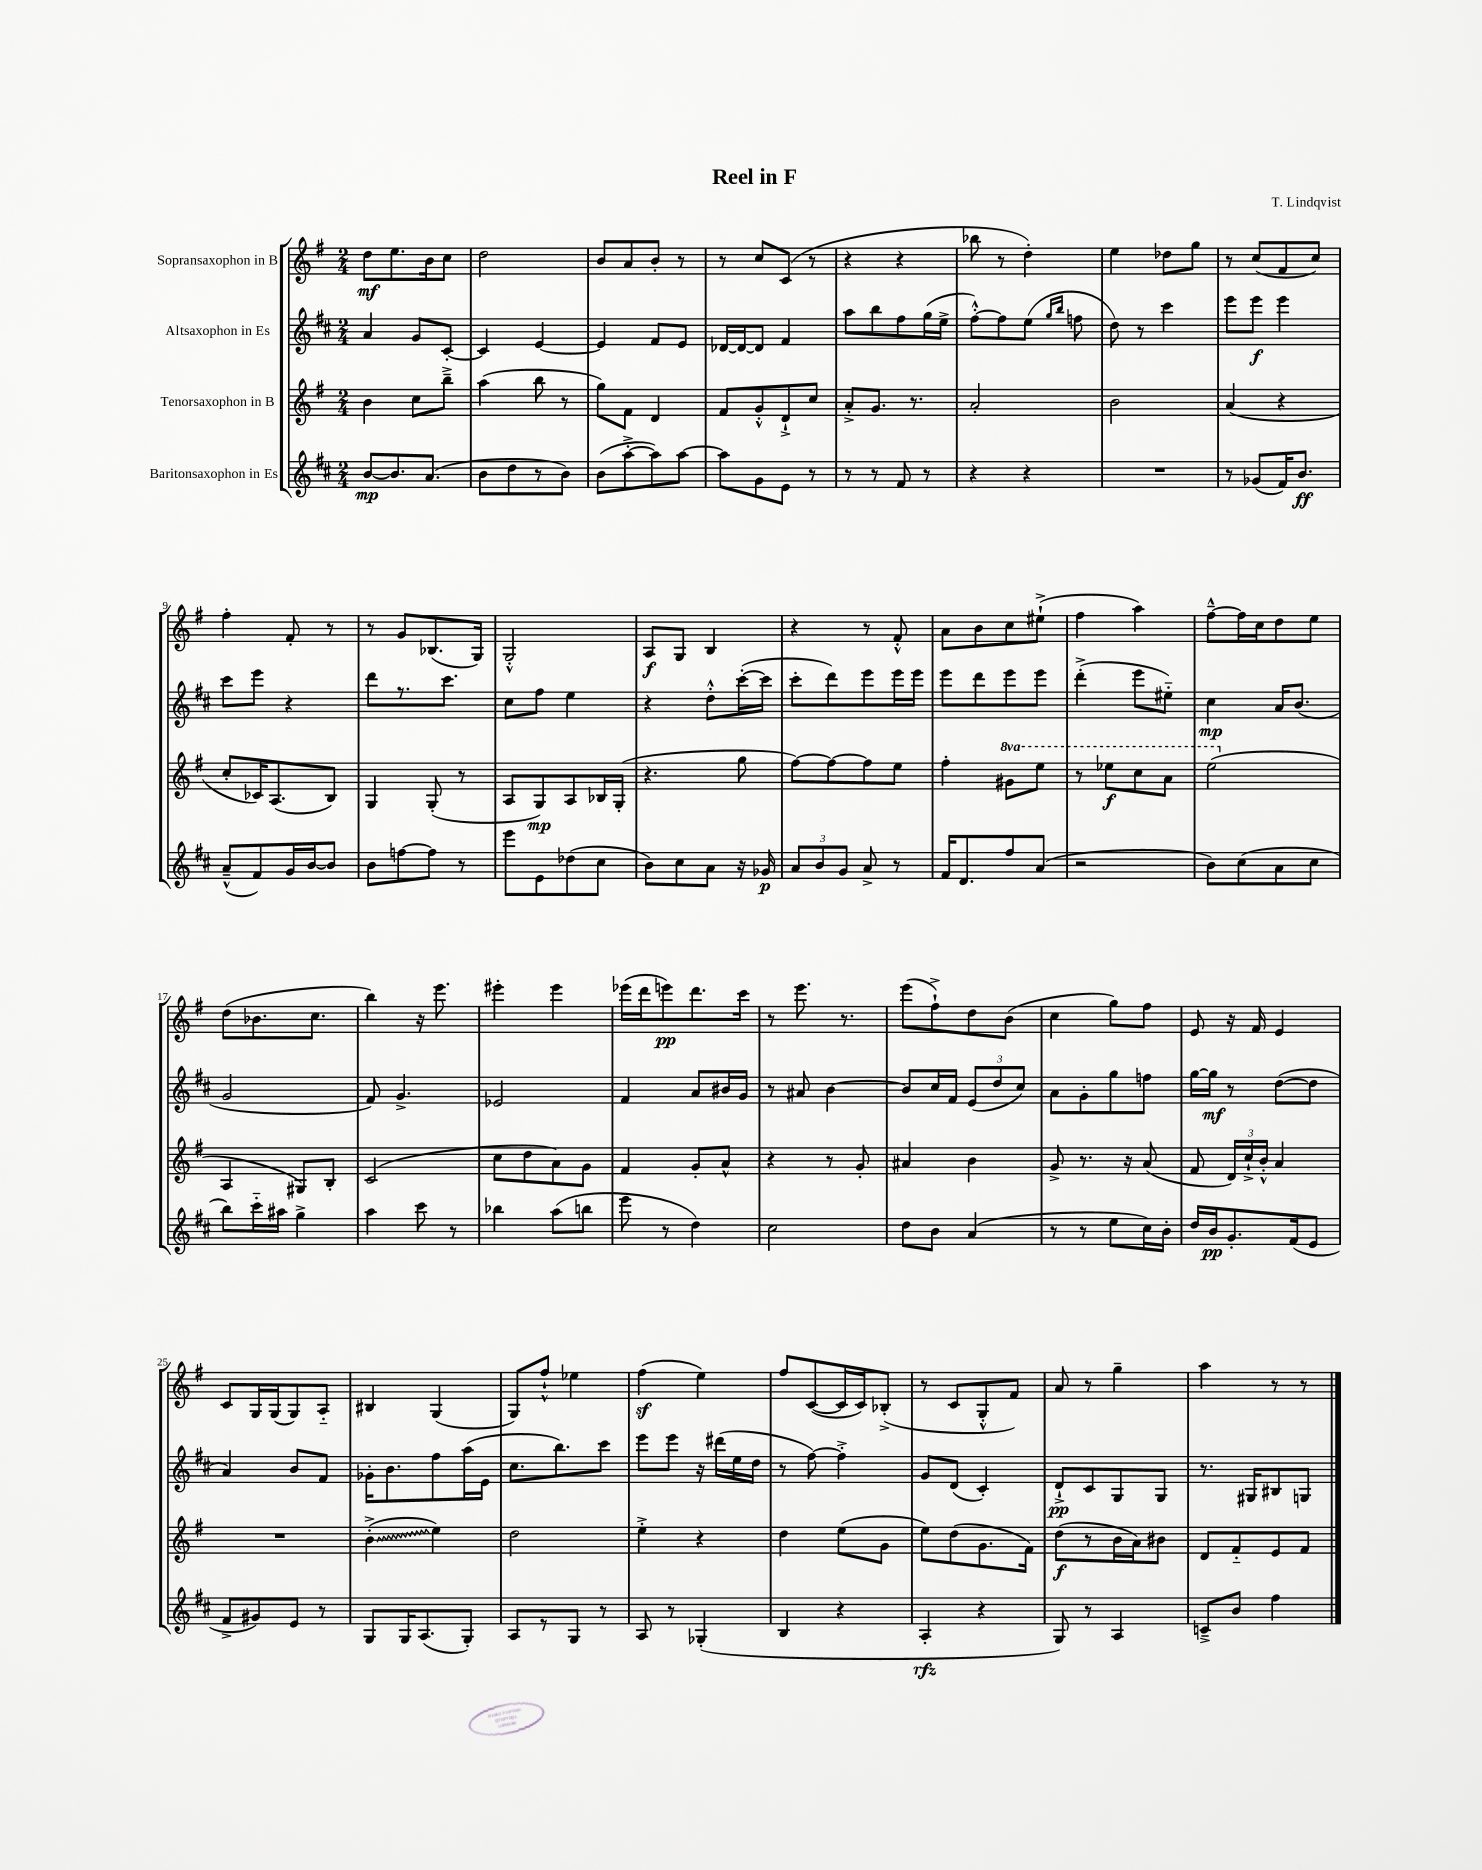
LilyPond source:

\header { title = "Reel in F" composer = "T. Lindqvist" }
<<
\new StaffGroup <<
\new Staff = "s0" \with { instrumentName = "Sopransaxophon in B" } {
    \clef treble \key g \major \numericTimeSignature \time 2/4
    \autoBeamOff d''8[\mf e''8. b'16 c''8] |
    d''2 |
    b'8[ a'8 b'8]-. r8 |
    r8 c''8[ c'8]( r8 |
    r4 r4 |
    bes''8 r8 d''4-.) |
    e''4 des''8[ g''8] |
    r8 c''8[( fis'8 c''8]) |
    fis''4-. fis'8-. r8 |
    r8 g'8[ bes8.( g16]) |
    g2-.-^ |
    a8[\f g8] b4 |
    r4 r8 fis'8-.-^ |
    a'8[ b'8 c''8 eis''8]-!->( |
    fis''4 a''4) |
    fis''8[~---^ fis''16 c''16 d''8 e''8] |
    d''8[( bes'8. c''8.] |
    b''4) r16 e'''8. |
    eis'''4-. eis'''4 |
    ees'''16[( d'''16 e'''8\pp) d'''8. c'''16] |
    r8 e'''8. r8. |
    e'''8[( fis''8-!->) d''8 b'8]( |
    c''4 g''8[) fis''8] |
    e'8 r16 fis'16 e'4 |
    c'8[ g16 g16( g8) a8]-_ |
    bis4 g4( |
    g8[) fis''8]-!-^ ees''4 |
    fis''4\sf( e''4) |
    fis''8[ c'8~( c'16 c'16) bes8]-.->( |
    r8 c'8[ g8-.-^ fis'8]) |
    a'8 r8 g''4-- |
    a''4 r8 r8 \bar "|." |
}
\new Staff = "s1" \with { instrumentName = "Altsaxophon in Es" } {
    \clef treble \key d \major \numericTimeSignature \time 2/4
    \autoBeamOff a'4 g'8[ cis'8]~-. |
    cis'4 e'4~ |
    e'4 fis'8[ e'8] |
    des'16[~ des'16~ des'8] fis'4 |
    a''8[ b''8 fis''8 g''16( e''16]-> |
    fis''8[~-.-^) fis''8 e''8]( \grace { g''16[ b''16] } f''8 |
    d''8) r8 cis'''4 |
    e'''8[ e'''8]\f e'''4 |
    cis'''8[ e'''8] r4 |
    d'''8[ r8. cis'''8.] |
    cis''8[ fis''8] e''4 |
    r4 d''8[-.-^ cis'''16~-.( cis'''16] |
    cis'''8[-. d'''8) e'''8 e'''16 e'''16] |
    e'''8[ d'''8 e'''8 e'''8] |
    d'''4-.->( e'''8[ eis''8]-_) |
    cis''4\mp a'16[ b'8.]( |
    g'2 |
    fis'8) g'4.-> |
    ees'2 |
    fis'4 a'8[ bis'16 g'16] |
    r8 ais'8 b'4~ |
    b'8[ cis''16 fis'16] \tuplet 3/2 { e'8[( d''8 cis''8]) } |
    a'8[ g'8-. g''8 f''8] |
    g''16[~ g''16]\mf r8 d''8[~( d''8] |
    a'4) b'8[ fis'8] |
    ges'16[-. b'8. fis''8 a''16( e'16] |
    cis''8.[ b''8.) cis'''8] |
    e'''8[ e'''8] r16 dis'''16[( e''16 d''16] |
    r8 fis''8~) fis''4-.-> |
    g'8[ d'8]( cis'4-.) |
    d'8[-!->\pp cis'8 g8 g8] |
    r8. gis16[ bis8 g8] \bar "|." |
}
\new Staff = "s2" \with { instrumentName = "Tenorsaxophon in B" } {
    \clef treble \key g \major \numericTimeSignature \time 2/4 \set Staff.ottavationMarkups = #ottavation-simple-ordinals
    \autoBeamOff b'4 c''8[ b''8]---> |
    a''4( b''8 r8 |
    g''8[) fis'8] d'4 |
    fis'8[ g'8-.-^ d'8-!-> c''8] |
    a'8[-.-> g'8.] r8. |
    a'2-. |
    b'2 |
    a'4( r4 |
    c''8[-. ces'16) a8.( b8]) |
    g4 g8-.( r8 |
    a8[ g8\mp) a8 bes16 g16]-.( |
    r4. g''8 |
    fis''8[~) fis''8~ fis''8 e''8] |
    fis''4-. \ottava #1 gis''8[ e'''8] |
    r8 ees'''8[\f c'''8 a''8] |
    e'''2( \ottava #0 |
    a4 gis8[) b8]-. |
    c'2( |
    c''8[ d''8 a'8) g'8] |
    fis'4 g'8[-. a'8]-^ |
    r4 r8 g'8-. |
    ais'4 b'4 |
    g'8-> r8. r16 a'8( |
    fis'8 \tuplet 3/2 { d'16[) c''16-!-> b'16]-.-^ } a'4 |
    R2 |
    \once \override Glissando.style = #'zigzag b'4-.->\glissando( e''4) |
    d''2 |
    e''4-.-> r4 |
    d''4 e''8[( g'8] |
    e''8[) d''8( g'8. fis'16]) |
    d''8[\f( r8 b'16 a'16) bis'8] |
    d'8[ fis'8-_ e'8 fis'8] \bar "|." |
}
\new Staff = "s3" \with { instrumentName = "Baritonsaxophon in Es" } {
    \clef treble \key d \major \numericTimeSignature \time 2/4
    \autoBeamOff b'8[~\mp b'8. a'8.]( |
    b'8[ d''8 r8 b'8]) |
    b'8[( a''8~-.-> a''8) a''8]~ |
    a''8[ g'8 e'8] r8 |
    r8 r8 fis'8 r8 |
    r4 r4 |
    R2 |
    r8 ges'8[( fis'16) b'8.]\ff |
    a'8[---^( fis'8) g'16 b'16~ b'8] |
    b'8[ f''8~ f''8] r8 |
    e'''8[ e'8 des''8( cis''8] |
    b'8[) cis''8 a'8] r16 ges'16\p |
    \tuplet 3/2 { a'8[ b'8 g'8] } a'8-> r8 |
    fis'16[ d'8. fis''8 a'8]( |
    r2 |
    b'8[) cis''8( a'8 cis''8] |
    b''8[) cis'''16-_ ais''16] g''4-> |
    a''4 cis'''8 r8 |
    bes''4 a''8[( b''8] |
    e'''8 r8 d''4) |
    cis''2 |
    d''8[ b'8] a'4( |
    r8 r8 e''8[ cis''16) b'16]-. |
    d''16[ b'16\pp g'8.-. fis'16( e'8] |
    fis'8[-> gis'8) e'8] r8 |
    g8[ g16 a8.( g8]-.) |
    a8[ r8 g8] r8 |
    a8 r8 ges4-.( |
    b4 r4 |
    a4-.\rfz r4 |
    g8) r8 a4 |
    c'8[---> b'8] fis''4 \bar "|." |
}
>>
>>
